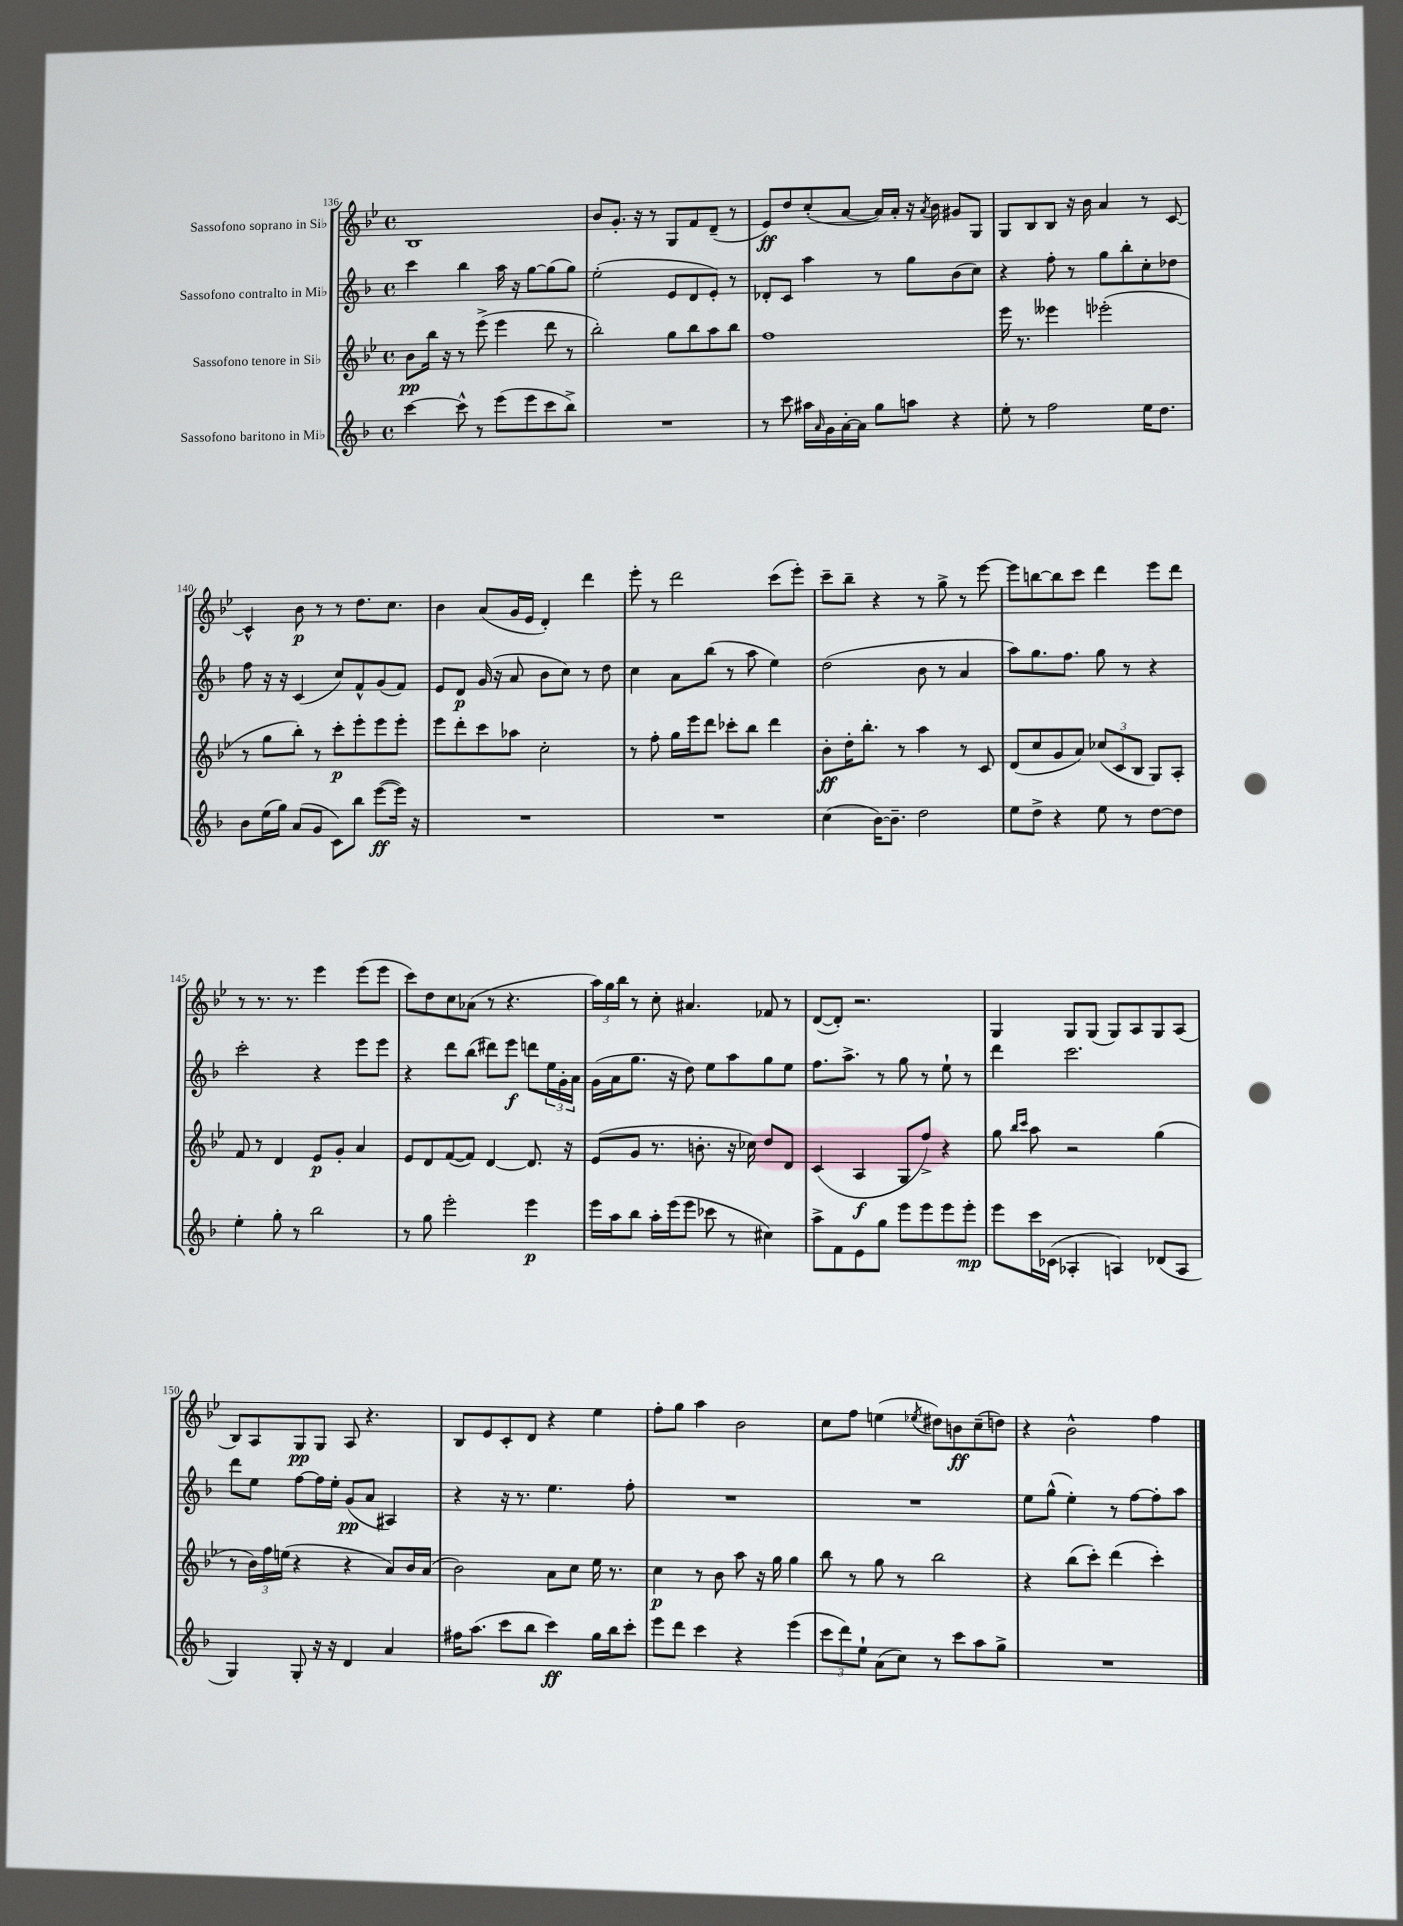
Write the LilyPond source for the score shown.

<<
\new StaffGroup <<
\new Staff = "s0" \with { instrumentName = "Sassofono soprano in Sib" } {
    \clef treble \key bes \major \defaultTimeSignature \time 4/4
    bes1 |
    bes'8 g'8.-. r16 r8 g8 f'8 d'8--( r8 |
    ees'8\ff) d''8 c''8-.( a'8~ a'16) a'16-. r16 \acciaccatura { a'8 } bes'16 gis'8 g8 |
    g8 bes8 bes8 r16 bes'16 a'4 r8 c'8~ |
    c'4-^ bes'8\p r8 r8 d''8. c''8. |
    bes'4 a'8( g'16 ees'16 d'4-.) d'''4 |
    ees'''8-. r8 d'''2 c'''8( ees'''8-.) |
    c'''8-- bes''8-- r4 r8 g''8-> r8 ees'''8~ |
    ees'''8 b''8~ b''8 c'''8 d'''4 ees'''8 d'''8 |
    r8 r8. r8. ees'''4 ees'''8( ees'''8 |
    c'''8) d''8 c''8 aes'8( r8 r4. |
    \tuplet 3/2 { a''16) g''16 bes''16 } r8 c''8-. ais'4. fes'8 r8 |
    d'8~( d'8-.) r2. |
    g4 g8 g8( g8) a8 g8 a8( |
    bes8) a8 g8\pp g8 a8 r4. |
    bes8 ees'8 c'8-. d'8 r4 ees''4 |
    f''8-. g''8 a''4 bes'2 |
    c''8 f''8 e''4( \acciaccatura { ees''8 } dis''8) b'8\ff c''8--( d''8) |
    r4 bes'2-^ f''4 \bar "|." |
}
\new Staff = "s1" \with { instrumentName = "Sassofono contralto in Mib" } {
    \clef treble \key f \major \defaultTimeSignature \time 4/4
    c'''4 bes''4 a''16 r16 g''8~ g''8( g''8) |
    e''2-.( e'8 d'8 e'8-.) r8 |
    des'8-. c'8 a''4 r8 g''8 bes'8( c''8) |
    r4 f''8-. r8 g''8 bes''8-. c''8-. des''8 |
    f''8 r16 r16 c'4( c''8) f'8-^ g'8( f'8) |
    e'8 d'8\p g'16( r16 a'8 bes'8 c''8) r8 d''8 |
    c''4 a'8 bes''8( r8 a''8 e''4) |
    d''2( bes'8 r8 a'4 |
    a''8) g''8. f''8. g''8 r8 r4 |
    c'''2-. r4 e'''8 e'''8 |
    r4 d'''8 bes''8( dis'''8) e'''8\f d'''8 \tuplet 3/2 { e''16 g'16-. a'16 } |
    g'16( a'16 g''8. r16 d''8) e''8 a''8 g''8 e''8 |
    f''8. a''8.-> r8 g''8 r8 e''8-! r8 |
    d'''4 c'''2. |
    d'''8 e''8 f''8~ f''16 e''16-. g'8\pp( a'8 ais4) |
    r4 r16 r8. e''4. f''8-. |
    R1 |
    R1 |
    e''8 g''8-^( e''4-.) r8 f''8~ f''8-. a''8 \bar "|." |
}
\new Staff = "s2" \with { instrumentName = "Sassofono tenore in Sib" } {
    \clef treble \key bes \major \defaultTimeSignature \time 4/4
    bes'8\pp bes''16 r16 r8 ees'''8->( ees'''4 d'''8 r8 |
    bes''2-.) g''8 bes''8 a''8 bes''8 |
    f''1 |
    ees'''16 r8. eeses'''4 ees'''2-.( |
    r8 g''8 bes''8-.) r8 c'''8-.\p ees'''8-. ees'''8 ees'''8-. |
    ees'''8 d'''8-. c'''8 aes''8 c''2-. |
    r8 f''8-. g''16 ees'''16 d'''8 ces'''8-. bes''8 d'''4 |
    bes'8-.\ff d''16-. bes''8.-. r8 a''4 r8 c'8 |
    d'8( c''8 g'8 a'8) \tuplet 3/2 { ces''8( c'8 bes8 } g8) a8-. |
    f'8 r8 d'4 ees'8\p g'8-. a'4 |
    ees'8 d'8 f'8~( f'8) d'4~ d'8. r16 |
    ees'8( g'8 r8. b'8.-. r16 ces''16) d''8 d'8 |
    c'4( a4\f g8 f''8->) r4 |
    g''8 \grace { bes''16 c'''16 } a''8 r2 g''4( |
    r8 \tuplet 3/2 { bes'16) f''16 e''16( } r4 r4 a'8) bes'16 a'16( |
    bes'2) a'8 c''8 ees''16 r8. |
    c''4\p r8 bes'8 a''8 r16 g''16 g''4 |
    bes''8 r8 g''8 r8 bes''2 |
    r4 bes''8( c'''8-.) d'''4( c'''4-.) \bar "|." |
}
\new Staff = "s3" \with { instrumentName = "Sassofono baritono in Mib" } {
    \clef treble \key f \major \defaultTimeSignature \time 4/4
    c'''4~ c'''8-^ r8 e'''8( e'''8 c'''8 bes''8->) |
    R1 |
    r8 c'''8 ais''16 \grace { a'16 } g'16 a'16~-. a'16 g''8 a''8 r4 |
    e''8-. r8 f''2 e''16 d''8. |
    bes'8 e''16( g''16) a'8( g'8 c'8) bes''8 e'''8~\ff( e'''16) r16 |
    R1 |
    R1 |
    c''4( bes'16~) bes'8.-- d''2 |
    e''8 d''8-> r4 e''8 r8 d''8~ d''8 |
    e''4-. g''8-. r8 bes''2 |
    r8 g''8 e'''2-. e'''4\p |
    e'''16 a''16 bes''8 a''16-. e'''16( e'''8 ces'''8 r8 cis''4) |
    a''8-> f'8 e'8 g''8 e'''8 e'''8 e'''8 e'''8-.\mp |
    e'''8 c'''16 ces'16( aes4-. a4) des'8( a8 |
    g4) g8-. r16 r16 d'4 a'4 |
    fis''16 a''8.( c'''8 bes''8 c'''4\ff) g''16 bes''16 c'''8-. |
    e'''8 d'''8 c'''4 r4 e'''4( |
    \tuplet 3/2 { c'''8 d'''8) e''8-! } a'8( c''8) r8 c'''8 a''8 g''8-> |
    R1 \bar "|." |
}
>>
>>
\layout { \context { \Score currentBarNumber = #136 } }
